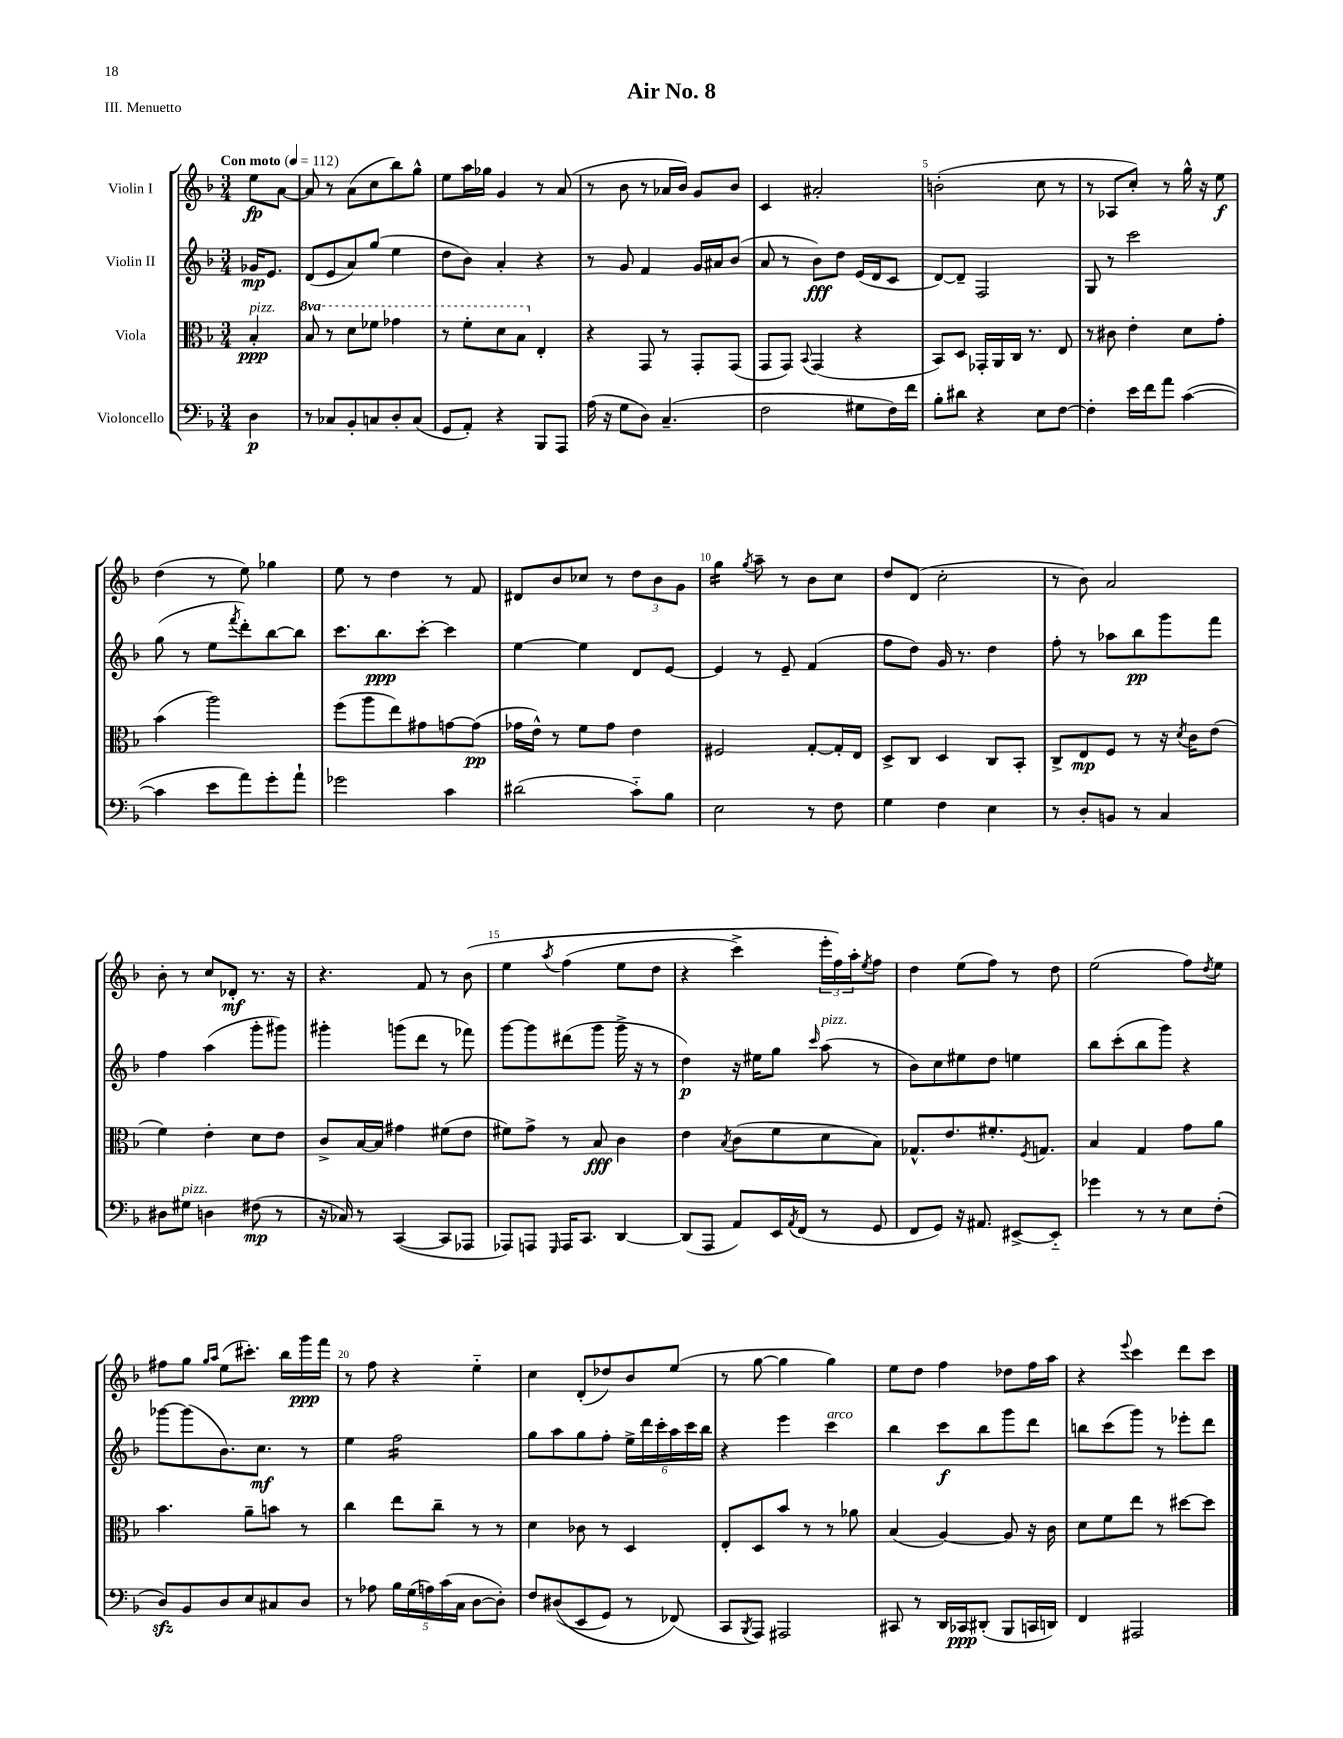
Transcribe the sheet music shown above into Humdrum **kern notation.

**kern	**dynam	**kern	**dynam	**kern	**dynam	**kern	**dynam
*part4	*part4	*part3	*part3	*part2	*part2	*part1	*part1
*staff4	*staff4	*staff3	*staff3	*staff2	*staff2	*staff1	*staff1
*I"Violoncello	*	*I"Viola	*	*I"Violin II	*	*I"Violin I	*
*clefF4	*	*clefC3	*	*clefG2	*	*clefG2	*
*k[b-]	*	*k[b-]	*	*k[b-]	*	*k[b-]	*
*M3/4	*	*M3/4	*	*M3/4	*	*M3/4	*
*MM112	*	*MM112	*	*MM112	*	*MM112	*
=	=	=	=	=	=	=	=
!	!	!	!	!	!	!LO:TX:a:B:t=Con moto	!
!	!	!LO:TX:a:i:t=pizz.	!	!	!	!	!
4D\	p	4B-'/	ppp	16g-X/KL	mp	8ee\L	fp
.	.	.	.	8.e/J	.	.	.
.	.	.	.	.	.	[8a\J	.
=1	=1	=1	=1	=1	=1	=1	=1
*	*	*8va	*	*	*	*	*
8r	.	8b-/	.	(8d/L	.	8a/]	.
8C-X/L	.	8r	.	8e/	.	8r	.
8BB-'/	.	8dd\L	.	8a/)	.	(8a\L	.
8Cn/	.	8ff-X\J	.	(8gg/J	.	8cc\	.
8D'/	.	4gg-X\	.	4ee\	.	8bb-\)	.
(8C/J	.	.	.	.	.	8gg^^\J	.
=2	=2	=2	=2	=2	=2	=2	=2
8GG/L	.	8r	.	8dd\L	.	8ee\L	.
8AA'/J)	.	8ff'\L	.	8b-\J)	.	16aa\L	.
.	.	.	.	.	.	16gg-X\JJ	.
4r	.	8dd\	.	4a'/	.	4g/	.
.	.	8b-\J	.	.	.	.	.
*	*	*X8va	*	*	*	*	*
8BBB-/L	.	4E'/	.	4r	.	8r	.
8AAA/J	.	.	.	.	.	(8a/	.
=3	=3	=3	=3	=3	=3	=3	=3
(16A\	.	4r	.	8r	.	8r	.
16r	.	.	.	.	.	.	.
8G\L	.	.	.	8g/	.	8b-\	.
8D\J)	.	8GG/	.	4f/	.	8r	.
(4.C~/	.	8r	.	.	.	16a-X/LL	.
.	.	.	.	.	.	16b-/JJ)	.
.	.	8GG'/L	.	16g/LL	.	8g/L	.
.	.	.	.	16a#X/J	.	.	.
.	.	(8GG/J	.	(8b-/J	.	8b-/J	.
=4	=4	=4	=4	=4	=4	=4	=4
2F\	.	8GG/L	.	8a/	.	4c/	.
.	.	8GG/J)	.	8r	.	.	.
.	.	8qqBB-/	.	.	.	.	.
.	.	(4GG/	.	8b-\L)	fff	2a#X'/	.
.	.	.	.	8dd\J	.	.	.
8G#X\L	.	4r	.	(16e/LL	.	.	.
.	.	.	.	16d/J	.	.	.
16F\L)	.	.	.	8c/J	.	.	.
16f\JJ	.	.	.	.	.	.	.
=5	=5	=5	=5	=5	=5	=5	=5
8B-'\L	.	8BB-/L)	.	[8d/L)	.	(2bn'\	.
8d#X\J	.	8D/J	.	8d~/J]	.	.	.
4r	.	16GG-X'/LL	.	2F/	.	.	.
.	.	16AA/	.	.	.	.	.
.	.	16C/JJ	.	.	.	.	.
.	.	8.r	.	.	.	.	.
8E\L	.	.	.	.	.	8cc\	.
[8F\J	.	8E/	.	.	.	8r	.
=6	=6	=6	=6	=6	=6	=6	=6
4F'\]	.	8r	.	8G/	.	8r	.
.	.	8c#X\	.	8r	.	8A-X/L	.
16e\LL	.	4e'\	.	2ccc\	.	8cc'/J)	.
16f\J	.	.	.	.	.	.	.
8a\J	.	.	.	.	.	8r	.
([4c\	.	8d\L	.	.	.	16gg^^\	.
.	.	.	.	.	.	16r	.
.	.	8g'\J	.	.	.	8ee\	f
!!LO:LB:g=z
=7	=7	=7	=7	=7	=7	=7	=7
4c\]	.	(4b-\	.	(8gg\	.	(4dd\	.
.	.	.	.	8r	.	.	.
8e\L	.	2aa\)	.	8ee\L	.	8r	.
.	.	.	.	8qfff/	.	.	.
8a\)	.	.	.	8ddd'\)	.	8ee\)	.
8g'\	.	.	.	[8bb-\	.	4gg-X\	.
8a`\J	.	.	.	8bb-\J]	.	.	.
=8	=8	=8	=8	=8	=8	=8	=8
2g-X\	.	(8ff\L	.	8.ccc\L	.	8ee\	.
.	.	8aa\	.	.	.	8r	.
.	.	.	.	8.bb-\	ppp	.	.
.	.	8ee\)	.	.	.	4dd\	.
.	.	8g#X\	.	[8ccc'\J	.	.	.
4c\	.	[8gn\	.	4ccc\]	.	8r	.
.	.	(8g\J]	pp	.	.	8f/	.
=9	=9	=9	=9	=9	=9	=9	=9
(2d#X\	.	16g-X\LL	.	[4ee\	.	8d#X/L	.
.	.	16e^^\JJ)	.	.	.	.	.
.	.	8r	.	.	.	8b-/	.
.	.	8f\L	.	4ee\]	.	8cc-X/J	.
.	.	8g-\J	.	.	.	8r	.
8c\L)	.	4e\	.	8d/L	.	12dd\L	.
.	.	.	.	.	.	12b-\	.
8B-\J	.	.	.	[8e/J	.	.	.
.	.	.	.	.	.	12g\J	.
=10	=10	=10	=10	=10	=10	=10	=10
*	*	*	*	*	*	*tremolo	*
2E\	.	2F#X/	.	4e/]	.	16gg\LL	.
.	.	.	.	.	.	16gg\	.
.	.	.	.	.	.	16gg\	.
.	.	.	.	.	.	16gg\JJ	.
*	*	*	*	*	*	*Xtremolo	*
.	.	.	.	.	.	8qgg/	.
.	.	.	.	8r	.	8aa~\	.
.	.	.	.	8e~/	.	8r	.
8r	.	[8G'/L	.	(4f/	.	8b-\L	.
8F\	.	16G'/L]	.	.	.	8cc\J	.
.	.	16E/JJ	.	.	.	.	.
=11	=11	=11	=11	=11	=11	=11	=11
4G\	.	8D^/L	.	8ff\L	.	8dd/L	.
.	.	8C/J	.	8dd\J)	.	(8d/J	.
4F\	.	4D/	.	16g/	.	2cc'\	.
.	.	.	.	8.r	.	.	.
4E\	.	8C/L	.	4dd\	.	.	.
.	.	8BB-'/J	.	.	.	.	.
=12	=12	=12	=12	=12	=12	=12	=12
8r	.	8C^/L	.	8ff'\	.	8r	.
8D'/L	.	8E/	mp	8r	.	8b-\)	.
8BBn/J	.	8F/J	.	8aa-X\L	.	2a/	.
8r	.	8r	.	8bb-\	pp	.	.
4C/	.	16r	.	8ggg\	.	.	.
.	.	8qd/	.	.	.	.	.
.	.	16c\KL	.	.	.	.	.
.	.	(8e\J	.	8fff\J	.	.	.
!!LO:LB:g=z
=13	=13	=13	=13	=13	=13	=13	=13
8D#X\L	.	4f\)	.	4ff\	.	8b-'\	.
!LO:TX:a:i:t=pizz.	!	!	!	!	!	!	!
8G#X\J	.	.	.	.	.	8r	.
4Dn\	.	4e'\	.	(4aa\	.	8cc/L	.
.	.	.	.	.	.	8d-X'/J	mf
(8F#X\	mp	8d\L	.	8ggg'\L	.	8.r	.
8r	.	8e\J	.	8ggg#X\J)	.	.	.
.	.	.	.	.	.	16r	.
=14	=14	=14	=14	=14	=14	=14	=14
16r	.	8c^/L	.	4ggg#X'\	.	4.r	.
16C-X/)	.	.	.	.	.	.	.
8r	.	[16B-/L	.	.	.	.	.
.	.	16B-/JJ]	.	.	.	.	.
([4CC/	.	4g#X\	.	(8gggn\L	.	.	.
.	.	.	.	8ddd\J	.	8f/	.
8CC/L]	.	(8f#X\L	.	8r	.	8r	.
8AAA-X/J	.	8e\J	.	8fff-X\)	.	(8b-\	.
=15	=15	=15	=15	=15	=15	=15	=15
8AAA-X/L)	.	8f#X\L)	.	[8ggg\L	.	4ee\	.
8AAAn/J	.	8g^\J	.	8ggg\]	.	.	.
16qqGGG/	.	.	.	.	.	8qaa/	.
16AAA/KL	.	8r	.	(8ddd#X\	.	(4ff\	.
8.CC/J	.	.	.	.	.	.	.
.	.	8B-/	fff	8ggg\J	.	.	.
[4DD/	.	4c\	.	16ggg^\	.	8ee\L	.
.	.	.	.	16r	.	.	.
.	.	.	.	8r	.	8dd\J	.
=16	=16	=16	=16	=16	=16	=16	=16
(8DD/L]	.	4e\	.	4dd\)	p	4r	.
8AAA/J	.	.	.	.	.	.	.
.	.	8qB-/	.	.	.	.	.
8AA/L)	.	(8c\L	.	16r	.	4ccc^\)	.
.	.	.	.	16ee#X\KL	.	.	.
16EE/L	.	8f\	.	8gg\J	.	.	.
8qAA/	.	.	.	.	.	.	.
(16FF/JJ	.	.	.	.	.	.	.
.	.	.	.	16qqccc/	.	.	.
!	!	!	!	!LO:TX:a:i:t=pizz.	!	!	!
8r	.	8d\	.	(8aa\	.	24eee'\LL	.
.	.	.	.	.	.	24ff\)	.
.	.	.	.	.	.	24aa'\J	.
.	.	.	.	.	.	8qee/	.
8GG/	.	8B-\J)	.	8r	.	8ff\J	.
=17	=17	=17	=17	=17	=17	=17	=17
8FF/L	.	8.G-X^^/L	.	8b-\L)	.	4dd\	.
8GG/J)	.	.	.	8cc\	.	.	.
.	.	8.e/	.	.	.	.	.
16r	.	.	.	8ee#X\	.	(8ee\L	.
8.AA#X/	.	.	.	.	.	.	.
.	.	8.f#X'/	.	8dd\J	.	8ff\J)	.
[8EE#X^/L	.	.	.	4een\	.	8r	.
.	.	8qF/	.	.	.	.	.
.	.	8.Gn/J	.	.	.	.	.
8EE#/J]	.	.	.	.	.	8dd\	.
=18	=18	=18	=18	=18	=18	=18	=18
4g-X\	.	4B-/	.	8bb-\L	.	(2ee\	.
.	.	.	.	(8ccc'\	.	.	.
8r	.	4G/	.	8bb-\	.	.	.
8r	.	.	.	8ggg\J)	.	.	.
8E\L	.	8g\L	.	4r	.	8ff\L)	.
.	.	.	.	.	.	8qdd/	.
(8F'\J	.	8a\J	.	.	.	8ee\J	.
!!LO:LB:g=z
=19	=19	=19	=19	=19	=19	=19	=19
8Dzz/L)	.	4.b-\	.	[8ggg-X\L	.	8ff#X\L	.
8BB-/	.	.	.	(8ggg-\]	.	8gg\J	.
.	.	.	.	.	.	16qqgg/LL	.
.	.	.	.	.	.	16qqaa/JJ	.
8D/	.	.	.	8.b-\)	.	(8ee\L	.
8E/	.	8a~\L	.	.	.	8.ccc#X'\J)	.
.	.	.	.	8.cc\J	mf	.	.
8C#X/	.	8bn\J	.	.	.	.	.
.	.	.	.	.	.	16bb-\LL	.
8D/J	.	8r	.	8r	.	16ggg\	ppp
.	.	.	.	.	.	16fff\JJ	.
=20	=20	=20	=20	=20	=20	=20	=20
8r	.	4cc\	.	4ee\	.	8r	.
8A-X\	.	.	.	.	.	8ff\	.
*	*	*	*	*tremolo	*	*	*
20B-\LL	.	8ee\L	.	16ff\LL	.	4r	.
(20G\	.	.	.	.	.	.	.
.	.	.	.	16ff\	.	.	.
20An\)	.	.	.	.	.	.	.
.	.	8cc~\J	.	16ff\	.	.	.
(20c\	.	.	.	.	.	.	.
.	.	.	.	16ff\	.	.	.
20C\JJ	.	.	.	.	.	.	.
[8D\L	.	8r	.	16ff\	.	4ee\	.
.	.	.	.	16ff\	.	.	.
8D'\J])	.	8r	.	16ff\	.	.	.
.	.	.	.	16ff\JJ	.	.	.
*	*	*	*	*Xtremolo	*	*	*
=21	=21	=21	=21	=21	=21	=21	=21
8F/L	.	4d\	.	8gg\L	.	4cc\	.
((8D#X/	.	.	.	8aa\	.	.	.
8EE/	.	8c-X\	.	8gg\	.	(8d'/L	.
8GG/J)	.	8r	.	8ff'\J	.	8dd-X/)	.
8r	.	4D/	.	24ee^\LL	.	8b-/	.
.	.	.	.	24ddd\	.	.	.
.	.	.	.	24ccc'\	.	.	.
(8FF-X/)	.	.	.	24aa\	.	(8ee/J	.
.	.	.	.	24ccc\	.	.	.
.	.	.	.	24bb-\JJ	.	.	.
=22	=22	=22	=22	=22	=22	=22	=22
8CC/L	.	8E'/L	.	4r	.	8r	.
8qBBB-/	.	.	.	.	.	.	.
8AAA/J)	.	8D/	.	.	.	[8gg\	.
2AAA#X/	.	8b-/J	.	4eee\	.	4gg\]	.
.	.	8r	.	.	.	.	.
!	!	!	!	!LO:TX:a:i:t=arco	!	!	!
.	.	8r	.	4ccc\	.	4gg\)	.
.	.	8a-X\	.	.	.	.	.
=23	=23	=23	=23	=23	=23	=23	=23
8CC#X/	.	(4B-/	.	4bb-\	.	8ee\L	.
8r	.	.	.	.	.	8dd\J	.
16DD/LL	.	[4A/)	.	8ccc\L	f	4ff\	.
16CC-X/J	ppp	.	.	.	.	.	.
(8DD#X'/J	.	.	.	8bb-\	.	.	.
8BBB-/L	.	8A/]	.	8ggg\	.	8dd-X\L	.
16CCn/L	.	16r	.	8ddd\J	.	16ff\L	.
16DDn/JJ)	.	16c\	.	.	.	16aa\JJ	.
=24	=24	=24	=24	=24	=24	=24	=24
4FF/	.	8d\L	.	8bbn\L	.	4r	.
.	.	8f\	.	(8ccc\	.	.	.
.	.	.	.	.	.	8qqeee/	.
2AAA#X/	.	8ee\J	.	8ggg\J)	.	4ccc\	.
.	.	8r	.	8r	.	.	.
.	.	[8dd#X\L	.	8eee-X'\L	.	8ddd\L	.
.	.	8dd#\J]	.	8ddd\J	.	8ccc\J	.
==	==	==	==	==	==	==	==
*-	*-	*-	*-	*-	*-	*-	*-
